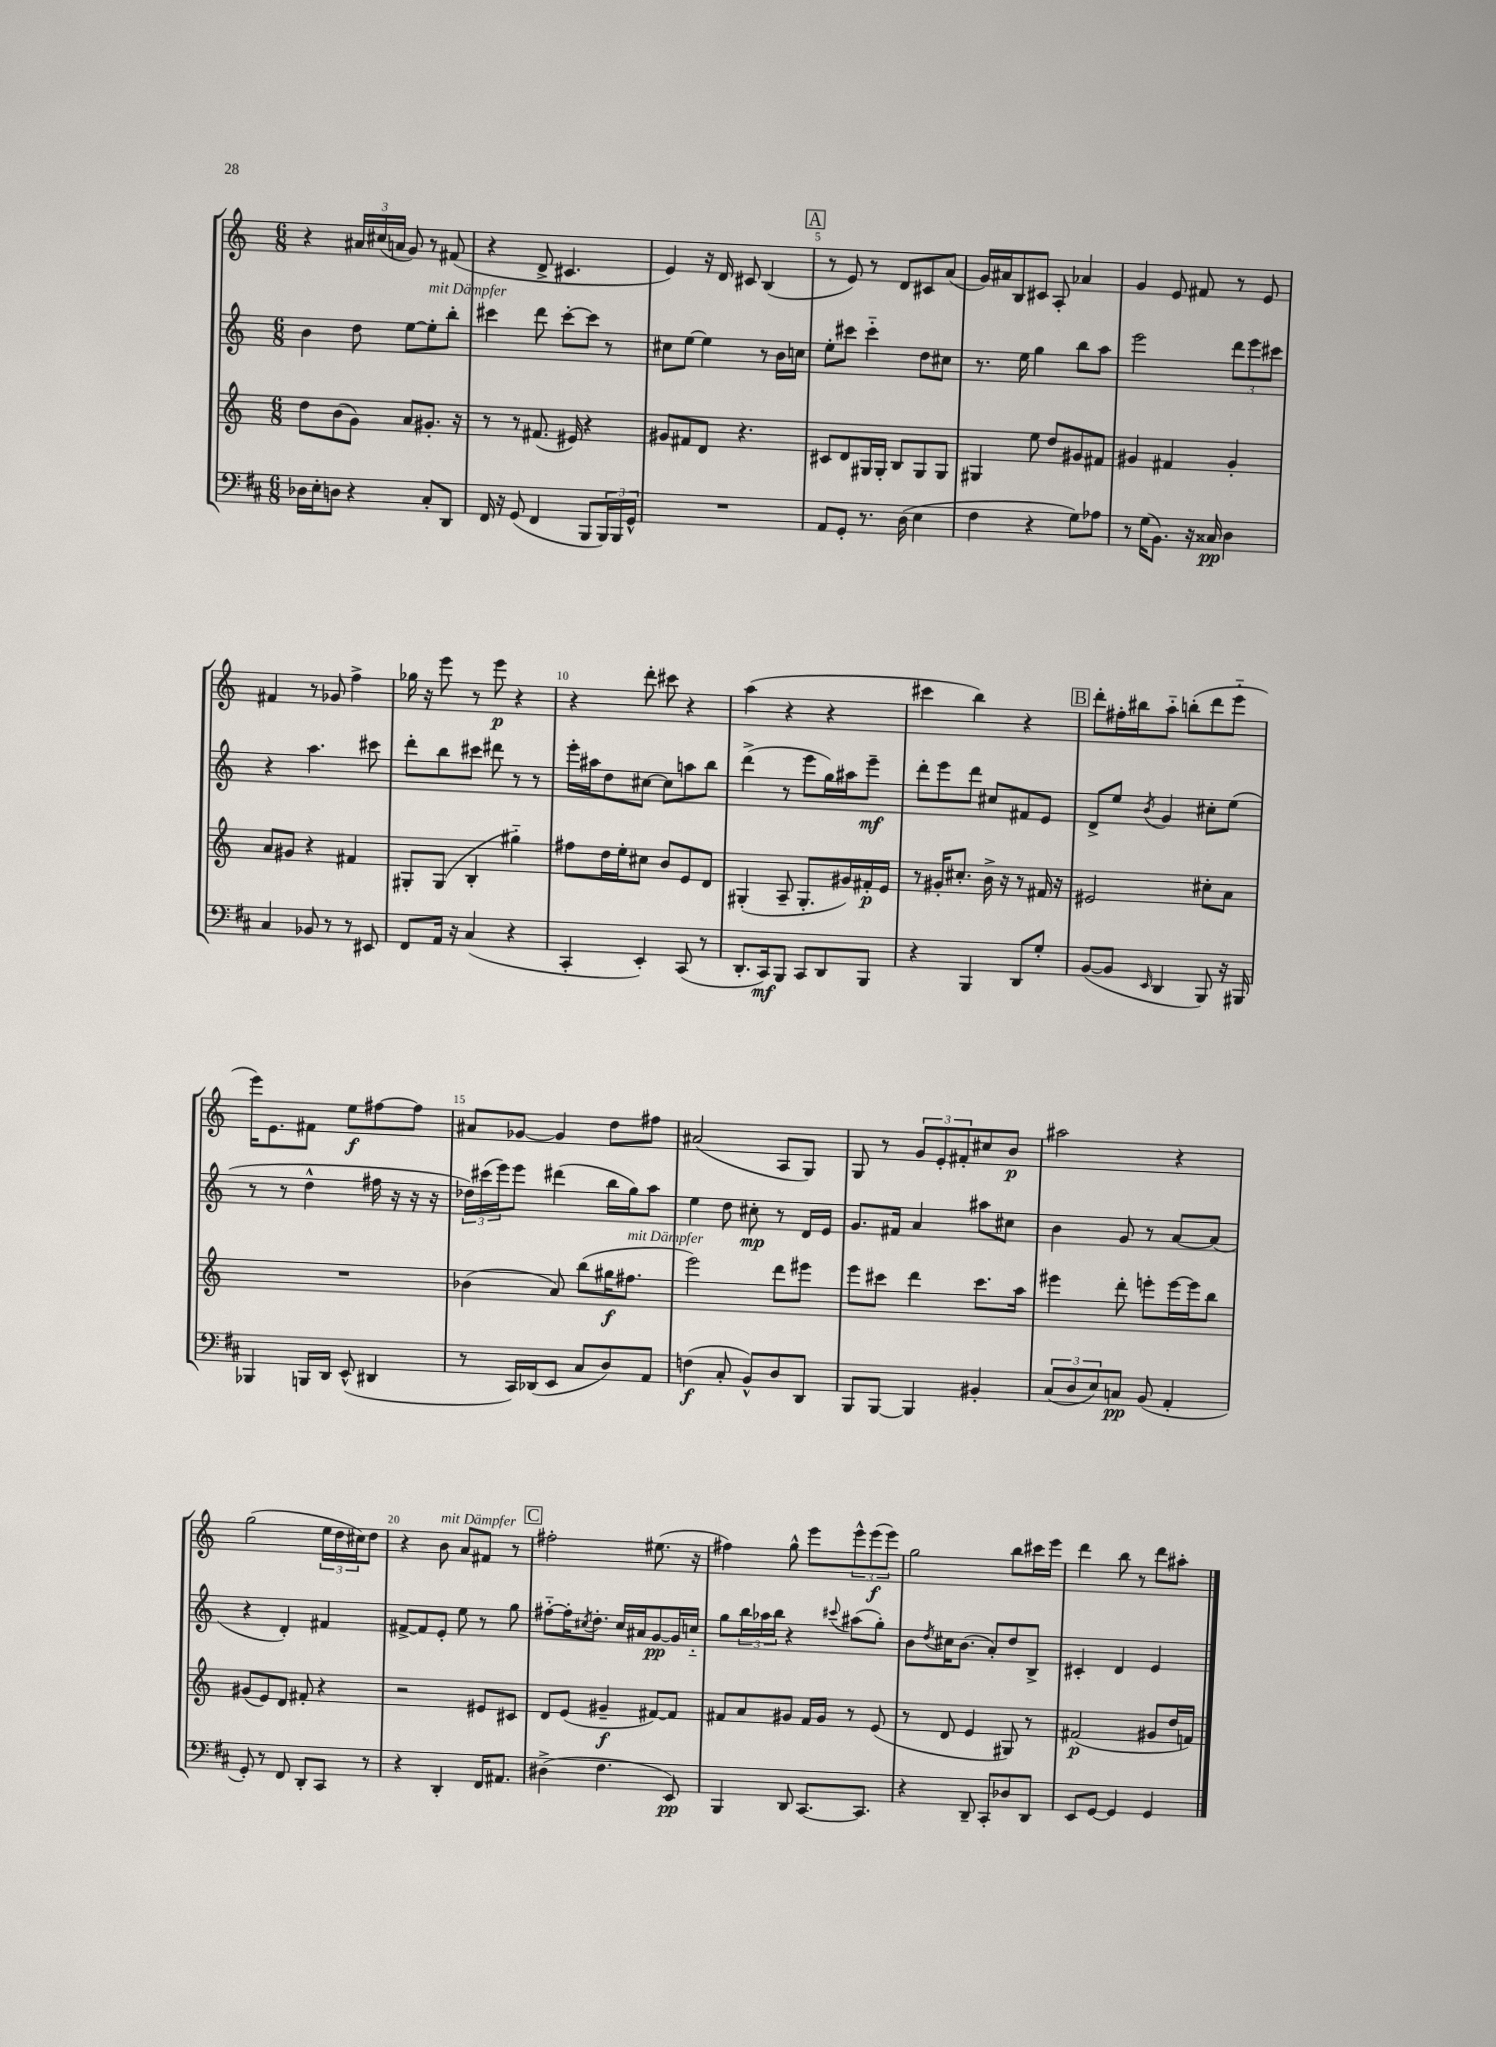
<<
\new StaffGroup <<
\new Staff = "s0" {
    \clef treble \key c \major \numericTimeSignature \time 6/8
    r4 \tuplet 3/2 { ais'16 cis''16( a'16 } g'8) r8 fis'8( |
    r4 d'8-> cis'4. |
    e'4) r16 d'16 cis'8 b4( |
    \mark \markup { \box "A" } r8 e'8) r8 d'8 cis'8 a'8( |
    g'16) ais'16 b8 cis'8 a8-. aes'4 |
    g'4 e'8 fis'8 r8 e'8 |
    fis'4 r8 ges'8 f''4-> |
    ges''16 r16 e'''8 r8 e'''8\p r4 |
    r4 d'''8-. cis'''8 r4 |
    a''4( r4 r4 |
    cis'''4 b''4) r4 |
    \mark \markup { \box "B" } d'''8-. fis''16-. bis''16 a''8-_ b''8-.( d'''8 e'''8-_ |
    e'''16) e'8. fis'8 e''8\f fis''8~ fis''8 |
    ais'8 ges'8~ ges'4 d''8 fis''8 |
    ais'2( a8 g8) |
    g8 r8 \tuplet 3/2 { g'8 e'8-. fis'8-. } cis''8 b'8\p |
    ais''2 r4 |
    g''2( \tuplet 3/2 { e''16 d''16 cis''16) } d''8 |
    r4 b'8^\markup { \italic "mit Dämpfer" } a'8 fis'8 r8 |
    \mark \markup { \box "C" } fis''2-. eis''8.( r16 |
    fis''4) g''8-^ e'''8 \tuplet 3/2 { e'''8-^ e'''8\f( e'''8) } |
    g''2 b''8 cis'''16 e'''16 |
    d'''4 b''8 r8 d'''8 ais''8-. \bar "|." |
}
\new Staff = "s1" {
    \clef treble \key c \major \numericTimeSignature \time 6/8
    b'4 d''8 e''8~ e''8-.^\markup { \italic "mit Dämpfer" } b''8-. |
    cis'''4 d'''8 cis'''8~-. cis'''8 r8 |
    cis''8 e''8~ e''4 r8 b'16 c''16 |
    \mark \markup { \box "A" } e''8-. cis'''8 cis'''4-_ d''8 cis''8 |
    r8. e''16 g''4 b''8 a''8 |
    e'''2 \tuplet 3/2 { d'''8 e'''8 cis'''8 } |
    r4 a''4. cis'''8 |
    d'''8-. b''8 cis'''8 dis'''8 r8 r8 |
    e'''16-. ais''16 d''8 cis''8~ cis''8 a''8 b''8 |
    d'''4->( r8 e'''8 g''16) ais''16 e'''8--\mf |
    d'''8-. e'''8 d'''8 cis''8 fis'8 e'8 |
    \mark \markup { \box "B" } d'8-> e''8 \acciaccatura { b'8 } g'4 cis''8-. e''8( |
    r8 r8 d''4-^ fis''16 r16 r16 r16 |
    \tuplet 3/2 { des''16) cis'''16( e'''16) } e'''8 dis'''4( b''16 g''16) a''8 |
    e''4 d''8 cis''8-.\mp r8 d'16 e'16 |
    g'8. fis'16 a'4 ais''8 cis''8 |
    b'4 g'8 r8 a'8~ a'8( |
    r4 d'4-.) fis'4 |
    fis'8~-> fis'8 e'8-. e''8 r8 g''8 |
    \mark \markup { \box "C" } fis''8~-_ fis''16-. \acciaccatura { cis''8 } d''8.-. cis''16 ais'16 g'8~\pp g'16 c''16-_ |
    g''8 \tuplet 3/2 { b''16 aes''16 b''16 } r4 \appoggiatura { cis'''8 } ais''8( g''8-.) |
    b'8 \acciaccatura { d''8 } cis''16 b'8.( a'8-.) d''8 b8-> |
    cis'4-. d'4 e'4 \bar "|." |
}
\new Staff = "s2" {
    \clef treble \key c \major \numericTimeSignature \time 6/8
    d''8 b'8( g'8) a'8 gis'8.-. r16 |
    r8 r8 fis'8.( eis'16) r4 |
    gis'8 fis'8 d'8 r4. |
    \mark \markup { \box "A" } cis'8 d'8 gis16 gis16-. b8 gis8 gis8 |
    gis4 e''8 d''8 gis'8 fis'8 |
    gis'4 fis'4 gis'4-. |
    a'8 gis'8 r4 fis'4 |
    gis8-. gis8( b4-. gis''4-_) |
    fis''8 d''16 e''16-. cis''8 b'8 e'8 d'8 |
    gis4-.( a8-- gis8.-. gis'16) fis'16-.\p e'16 |
    r8 gis'16-. cis''8.-. b'16-> r16 r8 fis'16 r16 |
    \mark \markup { \box "B" } eis'2 cis''8-. a'8 |
    R2. |
    bes'4( a'8) b''8( gis''16\f fis''8.^\markup { \italic "mit Dämpfer" } |
    e'''2) d'''8 eis'''8 |
    e'''8 cis'''8 d'''4 cis'''8. a''16 |
    eis'''4 d'''8-. e'''8-. e'''16~ e'''16 b''8 |
    gis'8( e'8) d'8 fis'8-. r4 |
    r2 eis'8 cis'8 |
    \mark \markup { \box "C" } d'8 e'8( gis'4--\f fis'8~) fis'8 |
    fis'8 a'8 gis'8 fis'16 gis'16 r8 e'8( |
    r8 d'8 e'4 gis8) r8 |
    fis'2\p( gis'8 d''16 f'16) \bar "|." |
}
\new Staff = "s3" {
    \clef bass \key d \major \numericTimeSignature \time 6/8
    des16 e16-. d8 r4 cis8-. d,8 |
    fis,16 r16 g,8( fis,4 b,,8 \tuplet 3/2 { b,,16) b,,16 g,16-^ } |
    R2. |
    \mark \markup { \box "A" } a,8 g,8-. r8. d16( e4 |
    fis4 r4 g8) aes8 |
    r8 g16( b,8.) r16 cisis16\pp d4 |
    cis4 bes,8 r8 r8 eis,8 |
    fis,8 a,16 r16 cis4( r4 |
    cis,4-. e,4-.) cis,8( r8 |
    d,8.-. cis,16\mf) b,,8 cis,8 d,8 b,,8 |
    r4 b,,4 d,8 g8-. |
    \mark \markup { \box "B" } b,8~( b,8 \grace { e,16 } d,4 b,,8) r16 bis,,16 |
    bes,,4 b,,16 d,16 e,8-^( dis,4 |
    r8 cis,16) des,16( e,8 cis8 d8) a,8 |
    f4\f( cis8-. b,8-^) d8 d,8 |
    b,,8 b,,8~ b,,4 bis,4-. |
    \tuplet 3/2 { cis8( d8 e8) } c8\pp b,8( a,4-. |
    g,8-.) r8 fis,8 d,8-. cis,8 r8 |
    r4 d,4-. fis,16 ais,8. |
    \mark \markup { \box "C" } dis4->( fis4. e,8\pp) |
    b,,4 d,8 cis,8.~ cis,8. |
    r4 d,8-- cis,8-. des8 d,8 |
    e,8 g,8~ g,4 g,4 \bar "|." |
}
>>
>>
\layout { \context { \Score currentBarNumber = #2 \override BarNumber.break-visibility = ##(#f #t #t) barNumberVisibility = #(every-nth-bar-number-visible 5) } }
